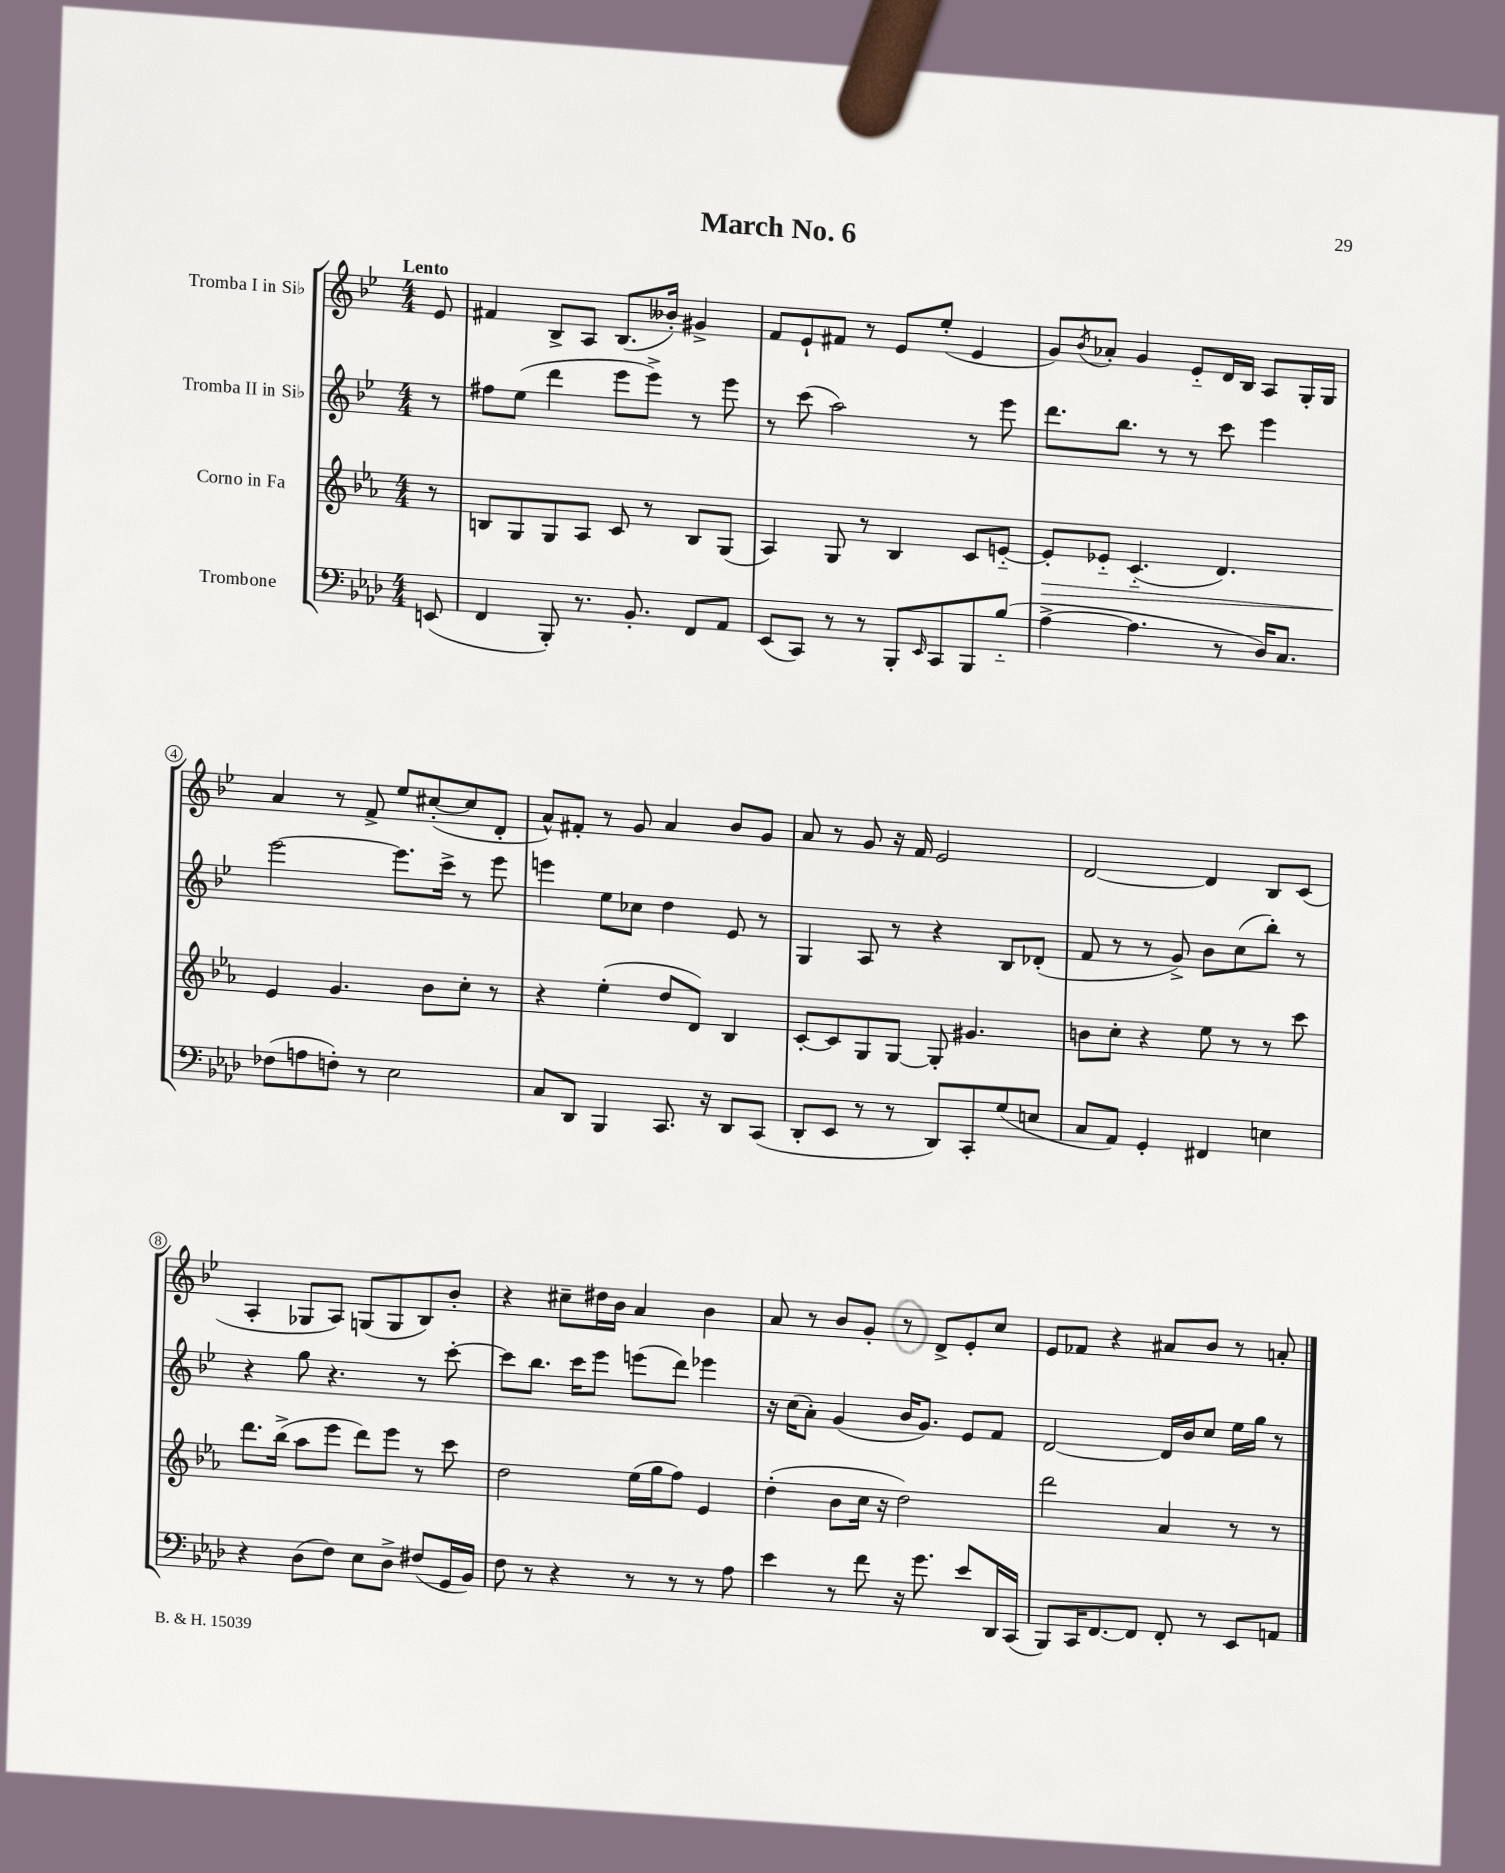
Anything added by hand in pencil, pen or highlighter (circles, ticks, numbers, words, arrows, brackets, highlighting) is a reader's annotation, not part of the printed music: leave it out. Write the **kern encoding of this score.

**kern	**kern	**kern	**kern
*staff4	*staff3	*staff2	*staff1
*clefF4	*clefG2	*clefG2	*clefG2
*k[b-e-a-d-]	*k[b-e-a-]	*k[b-e-]	*k[b-e-]
*M4/4	*M4/4	*M4/4	*M4/4
(8EE	8r	8r	8e-
=	=	=	=
4FF	8B	8ff#	4f#
.	8G	(8ee-	.
8BBB-')	8G	4ddd	8B-^
8.r	8A-	.	8A
.	8c	8eee-	(8.B-
8.BB-'	.	.	.
.	8r	8eee-^)	.
.	.	.	16b--')
8FF	8B	8r	4g#^
8AA-	(8G	8eee-	.
=	=	=	=
(8EE-	4A-)	8r	8f
8CC)	.	(8ccc	8e-`
8r	8G	2aa)	8f#
8r	8r	.	8r
8BBB-'	4B-	.	8e-
16qqEE-	.	.	.
8CC	.	.	(8ee-'
8BBB-	8c	8r	4e-
(8B-'~	[8e'~	8eee-	.
=	=	=	=
[4A-^	8e']	8.ddd	8g)
.	.	.	8qb-
.	8e-'~	.	8a-'
.	.	8.bb-	.
4.A-]	(4.c'~	.	4g
.	.	8r	.
.	.	8r	8e-'~
8r	4.d)	8ccc	16d
.	.	.	16B-
16D-)	.	4eee-	8A
8.C	.	.	.
.	.	.	16G'
.	.	.	16G
=	=	=	=
(8F-	4e-	[2eee-	4a
8A	.	.	.
8F')	4.g	.	8r
8r	.	.	8f^
2E-	.	8.eee-]	8ee-
.	8b-	.	([8cc#'
.	.	16ccc^	.
.	8cc'	8r	8cc#]
.	8r	8eee-	8d'
=	=	=	=
8C	4r	4eee	8a^^)
8DD-	.	.	8f#'
4BBB-	(4ee-'	8ee-	8r
.	.	8cc-	8g
8.CC	8dd	4dd	4a
.	8d)	.	.
16r	.	.	.
8DD-	4B-	8e-	8b-
(8CC	.	8r	8g
=	=	=	=
8DD-'	[8c'	4G	8a
8EE-	8c]	.	8r
8r	8G	8A	8g
8r	[8G	8r	16r
.	.	.	16f
8DD-)	8G']	4r	2e-
8CC'	4.g#	.	.
(8G	.	8B-	.
8E	.	(8d-'	.
=	=	=	=
8C	8b	8f	[2d
8AA-)	8cc'	8r	.
4GG'	4r	8r	.
.	.	8g^)	.
4FF#	8ee-	8b-	4d]
.	8r	(8cc	.
4E	8r	8bb-')	8B-
.	8ccc	8r	(8c
=	=	=	=
4r	8.ddd	4r	4A'
.	(16bb-^	.	.
(8D-	8aa-	8gg	8G-
8F)	8eee-	4.r	8A)
8E-	8ddd)	.	(8G
8D-^	8eee-	.	8G
(8F#	8r	8r	8B-)
16GG	8ccc	[8ccc'	8b-'
16BB-)	.	.	.
=	=	=	=
8F	2dd	8ccc]	4r
8r	.	8.bb-	.
4r	.	.	8cc#~
.	.	16ccc	.
.	.	8eee-	16dd#
.	.	.	16b-
8r	(16ee-	(8eee	4a
.	16gg	.	.
8r	8ff)	8ddd)	.
8r	4e-	4eee-	4b-
8A-	.	.	.
=	=	=	=
4e-	(4dd'	16r	8a
.	.	(16cc	.
.	.	8a')	8r
8r	8b-	(4g	8b-
8f	16cc	.	8g'
.	16r	.	.
16r	2dd)	16b-	8r
8.g	.	8.g)	.
.	.	.	8d^
8e-	.	8e-	8e-'
16DD-	.	8f	8cc
(16CC	.	.	.
=	=	=	=
8BBB-)	2ddd	[2d	8e-
16CC	.	.	8f-
[8.FF	.	.	.
.	.	.	4r
8FF]	.	.	.
8FF'	4a-	16d]	8a#
.	.	16b-	.
8r	.	8cc	8b-
8EE-	8r	16ee-	8r
.	.	16gg	.
8AA	8r	8r	8a'
==	==	==	==
*-	*-	*-	*-
